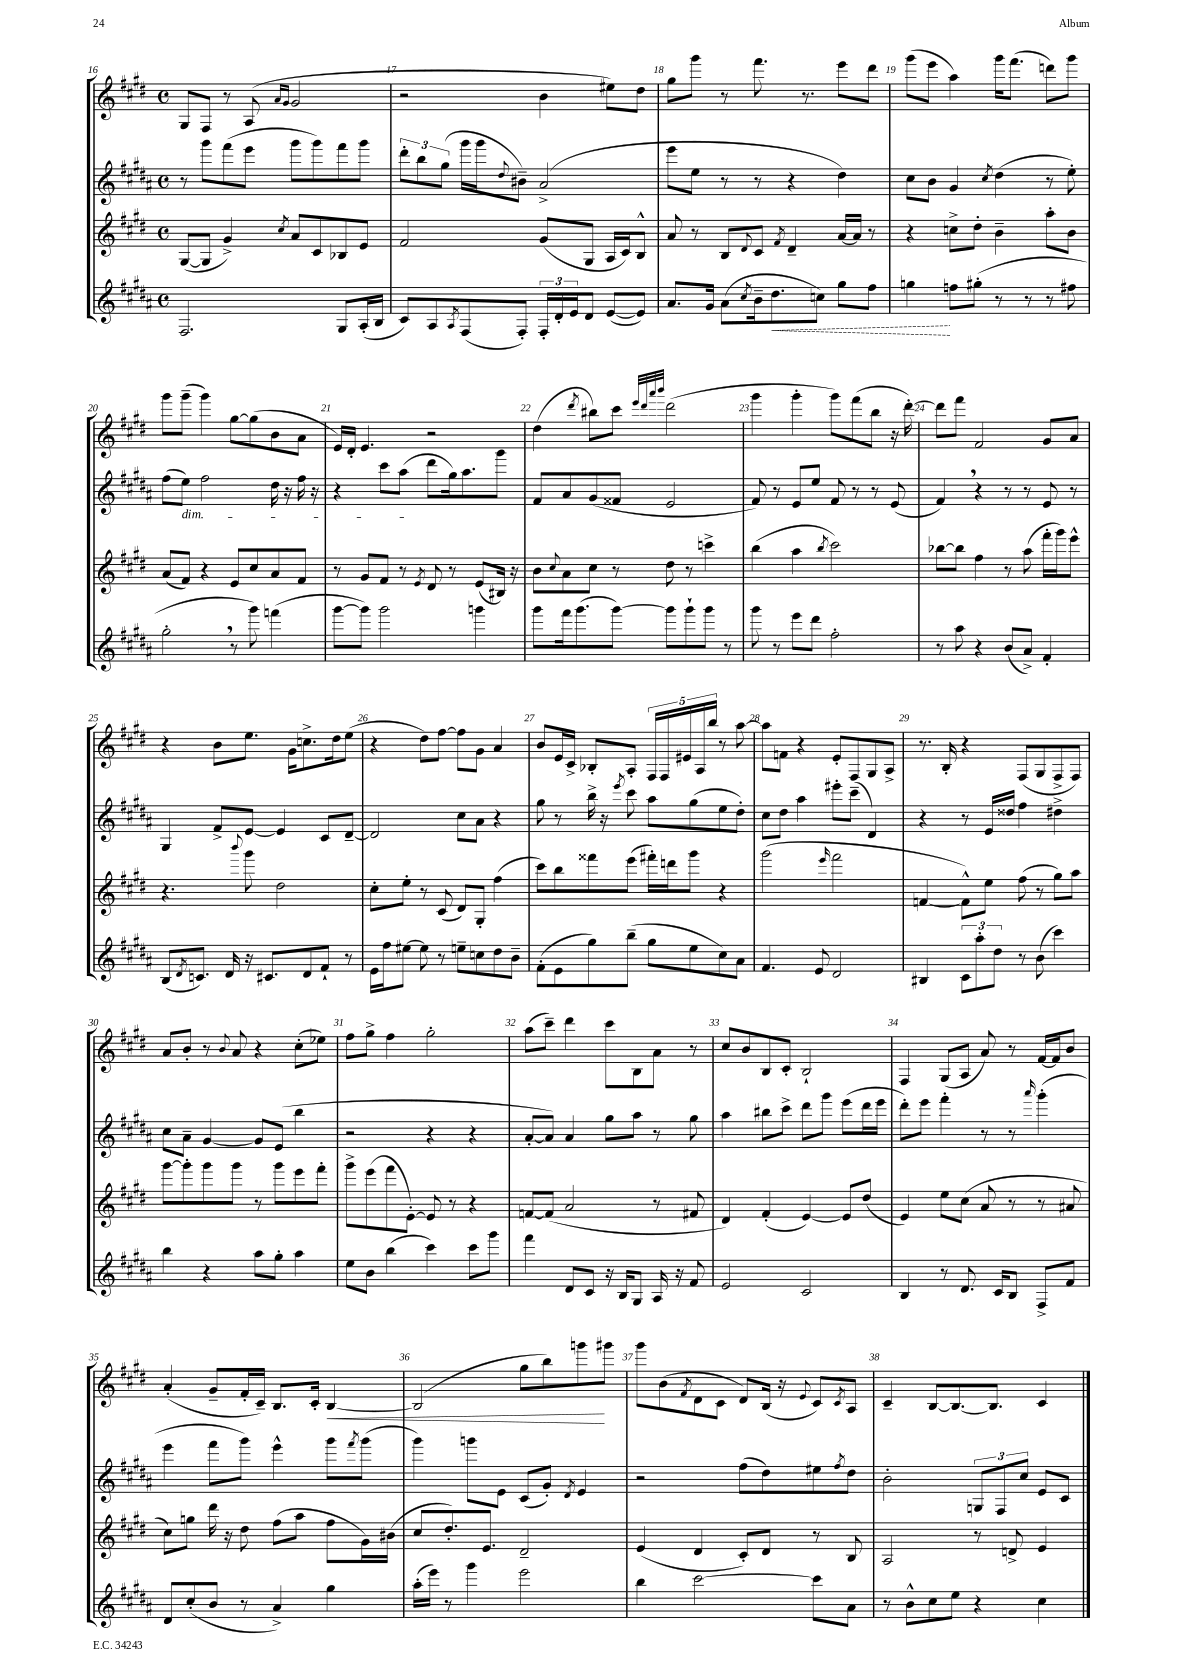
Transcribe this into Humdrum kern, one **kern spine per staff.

**kern	**kern	**kern	**kern
*staff4	*staff3	*staff2	*staff1
*clefG2	*clefG2	*clefG2	*clefG2
*k[f#c#g#d#a#]	*k[f#c#g#d#]	*k[f#c#g#d#a#]	*k[f#c#g#d#]
*M4/4	*M4/4	*M4/4	*M4/4
*met(c)	*met(c)	*met(c)	*met(c)
2.F#/	([8G#/L	8r	8G#/L
.	8G#/]J	8ggg#\L	8F#/J
.	4g#^/)	(8fff#\	8r
.	.	8eee\J	(8A/
.	.	.	16qqa/LL
.	8qcc#/	.	16qqg#/JJ
.	8a/L	8ggg#\L	2g#/
.	8c#/	8ggg#\)	.
8G#/L	8B-/	8fff#\	.
(16A#'/L	8e/J	8ggg#\J	.
16B/JJ	.	.	.
=	=	=	=
8c#/L)	2f#/	12ddd#'\L	2r
.	.	12bb\	.
8A#/	.	.	.
.	.	(12gg#\J	.
8qA#/	.	.	.
(8F#/	.	16ggg#\LL	.
.	.	16ggg#\J	.
.	.	8qqdd#/	.
8F#'/J)	.	8b#~\J)	.
24F#'/LL	(8g#/L	(2a#^/	4b\
24d#'/	.	.	.
24e/J	.	.	.
8d#/J	8G#/J	.	.
([8e/L	16A/LL	.	8ee#\L)
.	16c#/J)	.	.
8e/]J)	8B^^/J	.	8dd#\J
=	=	=	=
8.a#/L	8a/	8eee\L	8gg#\L
.	8r	8ee\J	8ggg#\J
16g#/Jk	.	.	.
(8a#\L	8B/L	8r	8r
8qcc#/	8qqd#/	.	.
16b~\k	8c#/J	8r	8.fff#\
8.dd#\	.	.	.
.	8qf#/	.	.
.	4d#~/	4r	.
.	.	.	8.r
8cc\J)	.	.	.
8gg#\L	[16a/LL	4dd#\)	8eee\L
.	16a/]JJ	.	.
8ff#\J	8r	.	8ddd#\J
=	=	=	=
4gg\	4r	8cc#\L	(8ggg#\L
.	.	8b\J	8eee\J
8ff\L	8cc^\L	4g#/	4aa\)
(8gg#'\J	8dd#'\J	.	.
.	.	8qcc#/	.
8r	4b~\	(4dd#\	16ggg#\LK
.	.	.	(8.fff#\J
8r	.	.	.
8r	8aa'\L	8r	8ddd\L)
8ff#\	8b\J	8ee'\)	8ggg#\J
=	=	=	=
2gg#'\	(8a/L	(8ff#\L	8ggg#\L
.	8f#/J)	8ee\J)	(8ggg#~\J
.	4r	2ff#\	4ggg#\)
8r	8e/L	.	[8gg#\L
8ggg#\)	8cc#/	.	(8gg#\]
(4fff\	8a/	16dd#\	8b\
.	.	16r	.
.	8f#/J	16ff#\	8a\J
.	.	16r	.
=	=	=	=
[8ggg#\L	8r	4r	16e/LL)
.	.	.	16d#'/JJ
8ggg#\]J)	8g#/L	.	4.e/
2ggg#\	8f#/J	8ccc#\L	.
.	8r	(8aa#\J	.
.	8qe/	.	.
.	8d#/	8ddd#\L	2r
.	8r	16gg#\k)	.
.	.	8.aa#\	.
4ggg\	(8e/L	.	.
.	16B#/Jk)	8ggg#\J	.
.	16r	.	.
=	=	=	=
8ggg#\L	8b\L	8f#/L	(4dd#\
.	8qqcc#/	.	.
16fff#\k	8a\	8a#/	.
(8.ggg#\	.	.	.
.	.	.	8qddd#/
.	8cc#\J	(8g#/	8bb#\L)
[8ggg#\J)	8r	8f##/J	8ccc#\J
.	.	.	32qqeee/LLL
.	.	.	32qqddd#/
.	.	.	32qqaaa/
.	.	.	32qqbbb/JJJ
8ggg#\]L	8dd#\	2e/	(2ddd#\
8ggg#`\	8r	.	.
8ggg#\J	4ccc^\	.	.
8r	.	.	.
=	=	=	=
8ggg#\	(4bb\	8f#/)	4ggg#\
8r	.	8r	.
8eee\L	4aa\	8e/L	4ggg#'\
8ddd#\J	.	8ee/J	.
.	8qbb/	.	.
2ff#'\	2ccc#\)	8f#/	8ggg#\L)
.	.	8r	(8fff#\
.	.	8r	8bb\J
.	.	(8e/	16r
.	.	.	[16ddd#'\)
=	=	=	=
8r	[8bb-\L	4f#/)	8ddd#\]L
8aa#\	8bb-\]J	.	8fff#\J
4r	4ff#\	4r	2f#/
(8b/L	8r	8r	.
8a#^/J)	(8aa\	8r	.
4f#'/	16fff#'\LL	8e/	8g#/L
.	16ggg#\J)	.	.
.	8eee^^\J	8r	8a/J
=	=	=	=
(8B/L	4.r	4G#/	4r
8qd#/	.	.	.
8.c/J)	.	.	.
.	.	8f#^/L	8b\L
16d#/	.	.	.
.	8qqbbb/	.	.
16r	8ggg#\	[8e/J	8.ee\J
8.c#/L	.	.	.
.	2dd#\	4e/]	.
.	.	.	16g#\LK
8d#/	.	.	8.cc^\
8f#`/J	.	8c#/L	.
.	.	.	16dd#\k
8r	.	[8d#~/J	(8ee\J
=	=	=	=
16e\LL	8cc#'\L	2d#/]	4r
16ff#\J	.	.	.
[8ee#\J	8ee'\J	.	.
8ee#\]	8r	.	8dd#\L)
8r	(8c#/	.	[8ff#\J
8ee~\L	8d#/L)	8cc#\L	8ff#\]L
8cc\	8G#'/J	8a#\J	8g#\J
8dd#\	(4ff#\	4r	4a/
8b~\J	.	.	.
=	=	=	=
(8f#'\L	8ccc#\L)	8gg#\	8b/L
8e\	8bb\	8r	16e/L
.	.	.	16c#^/JJ
8gg#\)	8fff##\	16bb^\	8B-'/L
.	.	16r	.
.	.	8qeee/	.
(8bb~\J	(8eee\J	8ccc#\	8A'/J
8gg#\L	16fff#'\LL)	8aa#\L	20F#/LL
.	.	.	20F#/
.	16ddd\J	.	.
.	.	.	20e#/
8ee\	8ggg#\J	(8gg#\	.
.	.	.	20A/
.	.	.	20bb/JJ
8cc#\)	4r	8ee\	8r
8a#\J	.	8dd#'\J)	[8aa\
=	=	=	=
4.f#/	(2ggg#\	8cc#\L	8aa\]L
.	.	8dd#\J	8f\J
.	.	4aa#\	4r
8e/	.	.	.
.	16qqeee/	.	.
2d#/	2fff#\	8eee#'\L	8e'/L
.	.	(8ccc#~\J	8F#/
.	.	4d#/)	8G#/
.	.	.	8A^/J
=	=	=	=
4B#/	[4f/	4r	8.r
.	.	.	16B'/
12c#\L	8f^^\]L)	8r	4r
12aa#'\	.	.	.
.	8ee\J	16e/LL	.
12dd#\J	.	.	.
.	.	16dd##/JJ	.
8r	(8ff#\	4ff#\	(8F#/L
(8b\	8r	.	8G#/
4ccc#\)	8gg#\L)	4dd#^\	8F#^/
.	8aa\J	.	8F#/J)
=	=	=	=
4bb\	[8ggg#\L	8cc#\L	8a/L
.	8ggg#'\]	8a#~\J	8b'/J
4r	8ggg#\	[4g#/	8r
.	.	.	8qqb/
.	8ggg#\J	.	8a/
8aa#\L	8r	8g#/]L	4r
8gg#'\J	8ggg#\L	(8e/J	.
4aa#\	8eee\	4bb\	(8cc#'\L
.	8fff#'\J	.	8ee-\J)
=	=	=	=
8ee\L	8ggg#^\L	2r	8ff#\L
8b\J	(8eee\	.	8gg#^\J
(4bb\	8fff#\	.	4ff#\
.	[8e'\J)	.	.
4ccc#\)	8e/]	4r	2gg#'\
.	8r	.	.
8ccc#\L	4r	4r	.
8ggg#\J	.	.	.
=	=	=	=
4fff#\	[8f/L	[8a#'/L	(8aa\L
.	(8f/]J	8a#/]J)	8ccc#~\J)
8d#/L	2a/	4a#/	4ddd#\
8c#/J	.	.	.
16r	.	8gg#\L	8ccc#\L
16B/LK	.	.	.
8G#/J	.	8aa#\J	8B\
16A#/	8r	8r	8a\J
16r	.	.	.
8f#/	8f#/	8gg#\	8r
=	=	=	=
2e/	4d#/)	4aa#\	8cc#/L
.	.	.	8b/
.	(4f#'/	8bb#\L	8B/
.	.	8ccc#^\J	8c#'/J
2c#/	[4e/)	8ddd#\L	2B`/
.	.	8ggg#\J	.
.	8e/]L	(8eee\L	.
.	(8dd#/J	16ddd#\L	.
.	.	16eee\JJ	.
=	=	=	=
4B/	4e/)	8ddd#'\L)	4F#/
.	.	8eee\J	.
8r	8ee\L	4fff#'\	(8G#/L
8.d#/	(8cc#\J	.	8A/J
.	8a/	8r	8a/)
16c#/LK	.	.	.
8B/J	8r	8r	8r
.	.	16qqaaa#/	.
8F#^/L	8r	(4ggg#'\	[16f#/LL
.	.	.	16f#/]J
8f#/J	8a#/	.	8b/J
=	=	=	=
8d#/L	8cc#\L)	4eee\	(4a'/
(8cc#'/	8gg\J	.	.
8b/J	16ddd#\	8fff#\L	8g#~/L
.	16r	.	.
8r	8dd#\	8ggg#\J)	16f#'/L
.	.	.	16c#~/JJ)
4a#^/)	(8ff#\L	4eee^^\	8.B/L
.	8aa\J	.	.
.	.	.	16c#'/Jk
4gg#\	8ff#\L	8ggg#\L	[4B/
.	.	8qfff#/	.
.	16g#\L)	(8ggg#\J	.
.	(16b#\JJ	.	.
=	=	=	=
(16aa#'\LL	8cc#/L	4ggg#\)	(2B/]
16eee\JJ)	.	.	.
8r	8.dd#'/)	.	.
4ggg#\	.	8ggg\L	.
.	8.e/J	.	.
.	.	8e\J	.
2eee\	2d#~/	(8c#/L	8gg#\L
.	.	8g#'/J)	8bb\)
.	.	8qd#/	.
.	.	4e/	8ggg\
.	.	.	8ggg#\J
=	=	=	=
4bb\	(4e/	2r	8ggg#\L
.	.	.	(8b\
.	.	.	8qf#/
[2ccc#\	4d#/	.	8d#\
.	.	.	8c#\J
.	8c#'/L)	(8ff#\L	8d#/L)
.	8d#/J	8dd#\)	(16B/Jk
.	.	.	16r
.	.	.	8qqe/
8ccc#\]L	8r	8ee#\	8c#/L)
.	.	8qff#/	8qc#/
8a#\J	8B/	8dd#\J	8A/J
=	=	=	=
8r	2A/	2b'\	4c#~/
8b^^\L	.	.	.
8cc#\	.	.	[8B/L
8ee\J	.	.	8.B/_
4r	8r	12G/L	.
.	.	.	8.B/]J
.	.	12F#/	.
.	8d^/	.	.
.	.	12cc#/J	.
4cc#\	4e/	8e/L	4c#/
.	.	8c#/J	.
==	==	==	==
*-	*-	*-	*-
